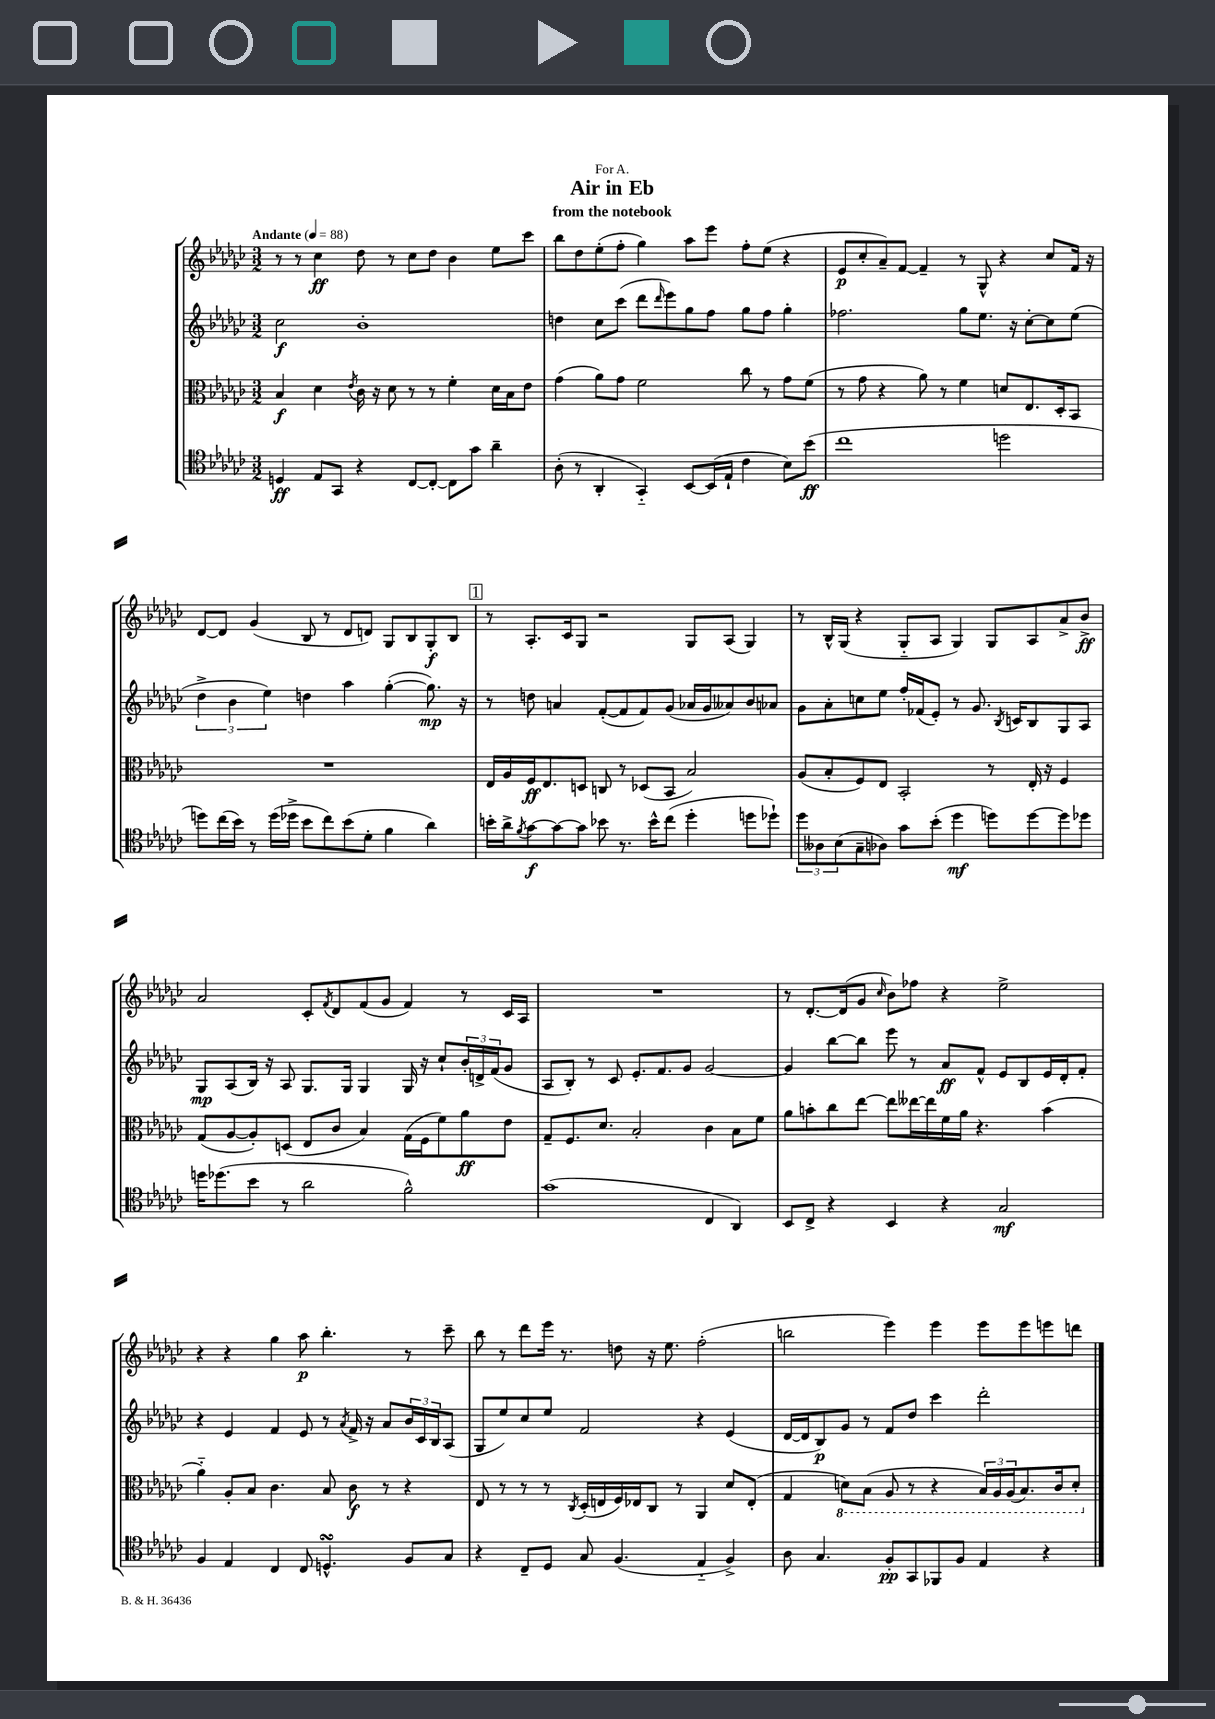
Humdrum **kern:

**kern	**kern	**kern	**kern
*staff4	*staff3	*staff2	*staff1
*clefC4	*clefC3	*clefG2	*clefG2
*k[b-e-a-d-g-c-]	*k[b-e-a-d-g-c-]	*k[b-e-a-d-g-c-]	*k[b-e-a-d-g-c-]
*M3/2	*M3/2	*M3/2	*M3/2
*MM88	*MM88	*MM88	*MM88
4D/	4B-/	2cc-\	8r
.	.	.	8r
8E-/L	4d-\	.	4cc-\
8GG-/J	.	.	.
.	8qe-/	.	.
4r	16c-\	1b-'	8dd-\
.	16r	.	.
.	8d-\	.	8r
[8C-/L	8r	.	8cc-\L
8C-'/_J	8r	.	8dd-\J
8C-\]L	4f'\	.	4b-\
8g-\J	.	.	.
4a-~\	16d-\LL	.	8ee-\L
.	16B-\J	.	.
.	8e-\J	.	8ccc-\J
=	=	=	=
(8A-'\	(4g-\	4dd\	8bb-\L
8r	.	.	8dd-\
4AA-'/	8a-\L)	8cc-\L	(8ee-'\
.	8g-\J	(8ccc-\J	8ff'\J
4GG-'~/)	2f\	8ddd-\L	4gg-\)
.	.	16qqddd-/	.
.	.	8eee-\)	.
[8BB-/L	.	8gg-\	8aa-\L
(16BB-/]L	.	8ff\J	8eee-\J
16E-`/JJ	.	.	.
4c-\	8cc-\	8gg-\L	8ff'\L
.	8r	8ff\J	(8ee-\J
8B-\L)	8g-\L	4gg-'\	4r
(8b-\J	(8f\J	.	.
=	=	=	=
1cc-	8r	2.ff-\	8e-/L
.	8g-\	.	8cc-'/
.	4r	.	8a-~/)
.	.	.	[8f/J
.	8a-\)	.	4f~/]
.	8r	.	.
.	4f\	8gg-\L	8r
.	.	8.ee-\J	8G-^^/
2dd\	8d/L	.	4r
.	.	16r	.
.	8.E-/	[8cc-'\L	.
.	.	8cc-\]	8cc-/L
.	16D-'/k	.	.
.	8BB-/J	(8ee-\J	16f/Jk
.	.	.	16r
=	=	=	=
8dd\L)	1.r	6dd-^\	[8d-/L
(16cc-\L	.	.	8d-/]J
.	.	6b-\	.
16b-\JJ)	.	.	.
8r	.	.	(4g-/
.	.	6ee-\)	.
(16dd\LL	.	.	.
16dd-^\JJ	.	.	.
8b-\L	.	4dd\	8B-/
8cc-\)	.	.	8r
(8b-\	.	4aa-\	8d-/L
8d-'\J	.	.	8d/J)
4f\	.	([4gg-'\	8G-/L
.	.	.	8B-/
4a-\)	.	8.gg-\])	8G-'/
.	.	.	8B-/J
.	.	16r	.
=	=	=	=
16b'\LL	16E-/LL	8r	8r
16a-^\J	16A-/	.	.
8qf/	.	.	.
[8g-\	16F/J	8dd\	8.A-'/L
.	8.E-/	.	.
8g-\_	.	4a/	.
.	.	.	16c-/k
8g-\]J	8D/J	.	8G-/J
8b-\	8C/	([8f'/L	2r
8.r	8r	8f/]	.
.	(8D-/L	8f/)	.
16b-^^\LK	.	.	.
(8cc-\J	8BB-/J	(8g-/J	.
4dd-'\	2B-/)	16a-/LL	8G-/L
.	.	16g-/J	.
.	.	8a--/)	(8A-/J
8dd\L	.	8b-/	4G-/)
8dd-`\J)	.	8a-/J	.
=	=	=	=
12dd-\L	(8A-/L	8g-\L	8r
12A--\	.	.	.
.	8B-'/	8a-'\	16B-^^/LL
(12B-\	.	.	.
.	.	.	(16G-/JJ
8G-~\	8F/)	8cc\	4r
8A-\J)	8E-/J	8ee-\J	.
8g-\L	2BB-'/	16ff'/LL	8G-'~/L
.	.	(16f-/J	.
(8b-'\J	.	8e-'/J)	8A-/J
4dd-\	.	8r	4G-/)
.	.	8.g-/	.
8dd\L)	8r	.	8G-/L
.	.	8qB-/	.
.	.	16c/LK	.
[8dd\	16E-'/	8B-/	8A-/
.	16r	.	.
8dd\]	4F/	8G-/	8a-^/
8dd-\J	.	8A-/J	8b-^/J
=	=	=	=
16dd\LK	(8G-/L	8G-/L	2a-/
(8.dd-\	.	.	.
.	[8A-/	(8A-/	.
8b-\J	8A-'/])	16B-/Jk)	.
.	.	16r	.
8r	(8D/J	8A-/	.
2a-\	8E-/L	8.G-/L	8c-'/L
.	.	.	8qf/
.	8c-/J	.	8d-/
.	.	16G-/Jk	.
.	4B-/)	4G-/	(8f/
.	.	.	8g-/J
2f^^\)	(16G-\LL	16G-/	4f/)
.	16F\J	16r	.
.	8f\)	8cc-`/L	.
.	8a-\	24b-'/L	8r
.	.	24d^/	.
.	.	(24f/J	.
.	8e-\J	8g-/J	16c-/LL
.	.	.	16A-/JJ
=	=	=	=
(1g-	8G-~/L	8A-/L	1.r
.	8.F/	8B-'/J)	.
.	.	8r	.
.	8.d-/J	.	.
.	.	8c-/	.
.	2B-'/	8.e-'/L	.
.	.	8.f/	.
.	.	8g-/J	.
4C-/	4c-\	[2g-/	.
4AA-/)	8B-\L	.	.
.	8f\J	.	.
=	=	=	=
8BB-/L	8a-\L	4g-/]	8r
8C-^/J	8b'\	.	[8.d-'/L
4r	8cc-\	[8bb-\L	.
.	.	.	(16d-/]k
.	[8ee-\J	8bb-\]J	8g-/J
.	.	.	16qqcc-/
4BB-/	8ee-\]L	8eee-\	8b-\L)
.	[16ee--\L	8r	8ff-\J
.	16ee--\]	.	.
4r	16f\	8a-/L	4r
.	16a-\JJ	.	.
.	4.r	8f^^/J	.
2G-/	.	8e-/L	2ee-^\
.	.	8B-/	.
.	(4b\	16e-/L	.
.	.	16d-'/J	.
.	.	8f'/J	.
=	=	=	=
4F/	4a-'~\)	4r	4r
4E-/	8A-'/L	4e-/	4r
.	8B-/J	.	.
4C-/	4.c-\	4f/	4gg-\
8C-/	.	8e-/	8aa-\
4.D^^/	8B-/	8r	4.bb-'\
.	.	8qa-/	.
.	8c-\	16f^/	.
.	.	16r	.
.	8r	8a-/L	.
8F/L	4r	24b-/L	8r
.	.	24c-/	.
.	.	24B-/J	.
8G-/J	.	(8A-/J	8ccc-~\
=	=	=	=
4r	8E-/	8G-/L	8bb-\
.	8r	8ee-/)	8r
8C-~/L	8r	8cc-/	8ddd-\L
8D-/J	8r	8ee-/J	16eee-\Jk
.	.	.	8.r
.	8qC-/	.	.
8G-/	(16D-'/LL	2f/	.
.	16E/	.	.
(4.F/	16F/)	.	8dd\
.	16E-/J	.	.
.	8C-/J	.	16r
.	.	.	8.ee-\
.	8r	.	.
4E-'~/	4AA-/	4r	(2ff'\
4F^/)	8d-/L	(4e-/	.
.	(8E-'/J	.	.
=	=	=	=
8A-\	4G-/	[16d-/LL	2bb\
.	.	16d-/]J	.
4.G-/	.	8B-/)	.
.	8D\L)	8g-/J	.
.	(8BB-\J	8r	.
8F'/L	8AA-/	8f/L	4eee-\)
8GG-/	8r	8dd-/J	.
8FF-/	4r	4ccc-\	4eee-\
8F/J	.	.	.
4E-/	24BB-/LL)	2ddd-'\	8eee-\L
.	24AA-/	.	.
.	(24AA-/J	.	.
.	8.BB-/)	.	8eee-\
4r	.	.	8eee\
.	16C-/k	.	.
.	8D'/J	.	8ddd\J
==	==	==	==
*-	*-	*-	*-
